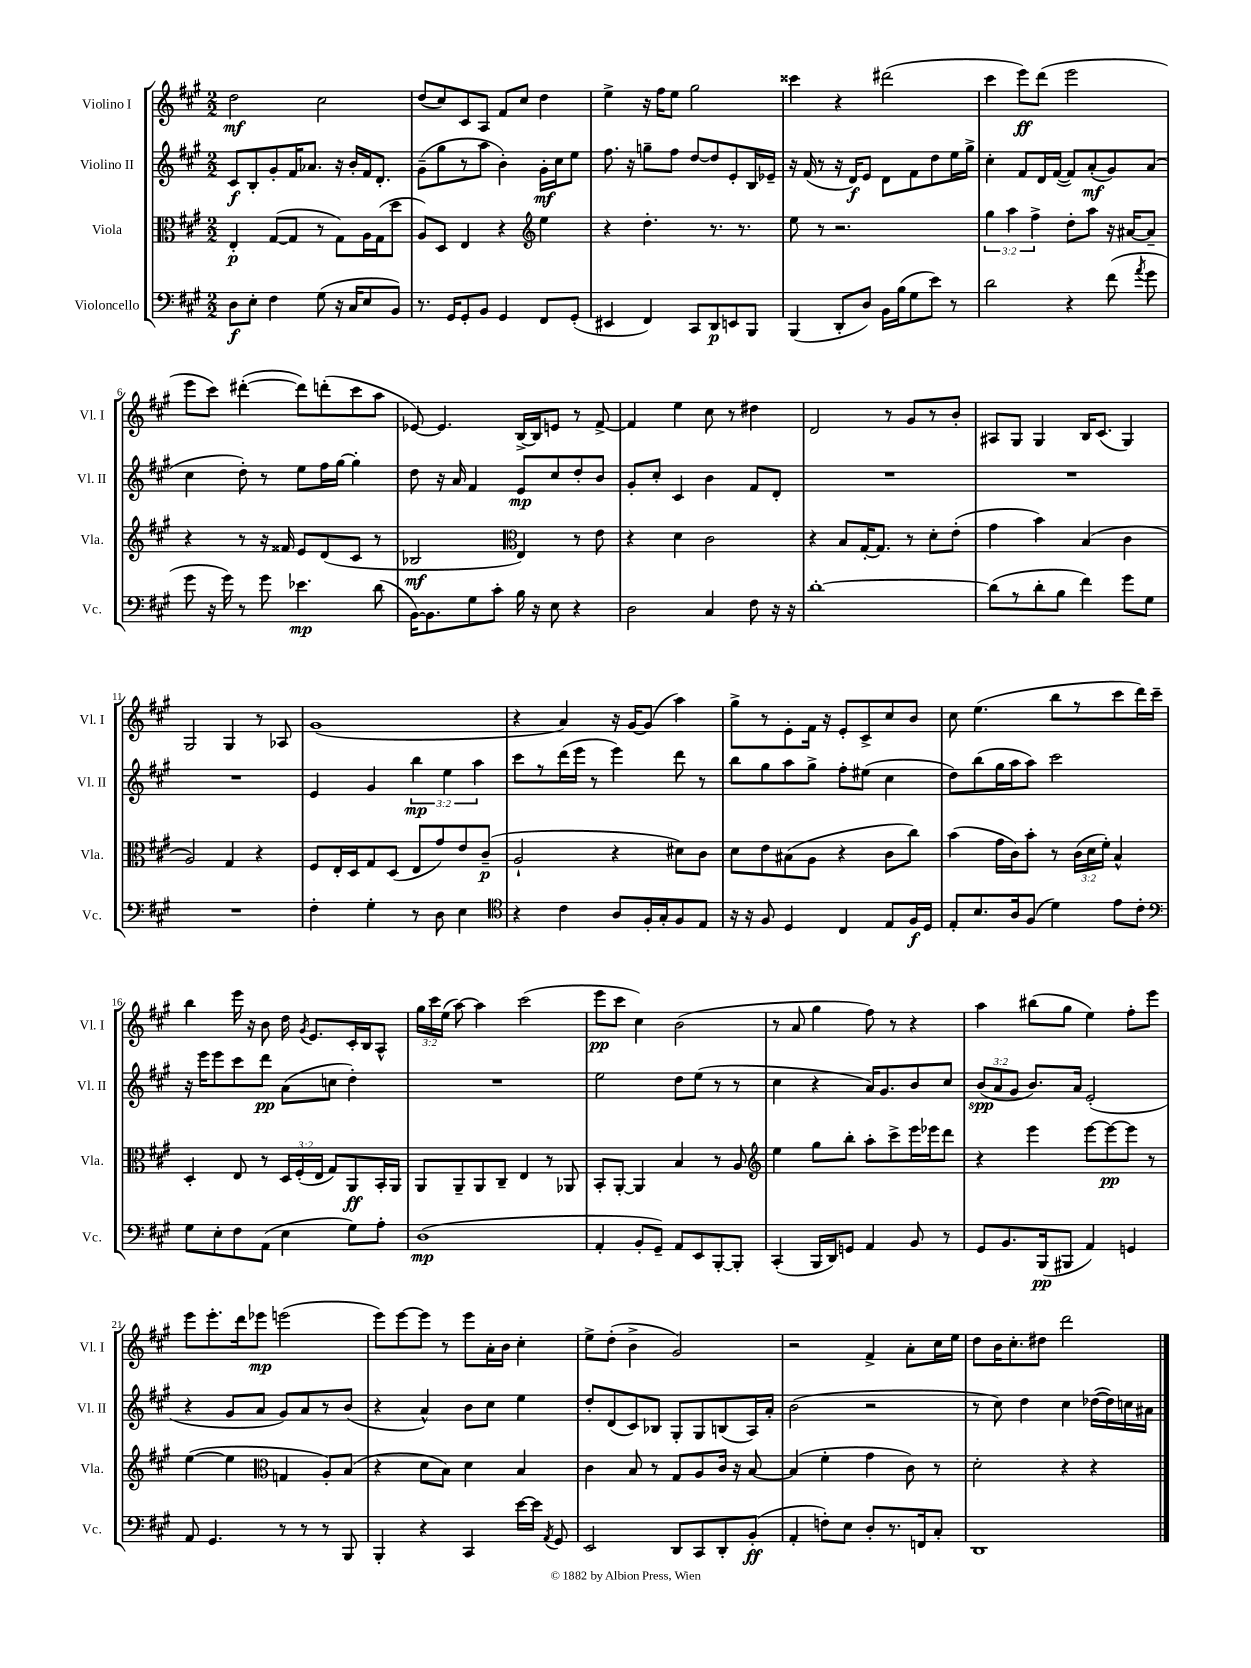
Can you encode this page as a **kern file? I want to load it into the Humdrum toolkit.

**kern	**kern	**kern	**kern
*staff4	*staff3	*staff2	*staff1
*clefF4	*clefC3	*clefG2	*clefG2
*k[f#c#g#]	*k[f#c#g#]	*k[f#c#g#]	*k[f#c#g#]
*M2/2	*M2/2	*M2/2	*M2/2
8D	4E'	8c#	2dd
8E'	.	8B'	.
4F#	([8G#	8g#'	.
.	8G#]	16f#	.
.	.	8.a-	.
(8G#	8r	.	2cc#
16r	8G#)	16r	.
16C#	.	16b'	.
8E	16A	16f#	.
.	(16G#	8.d'	.
8BB)	8dd	.	.
=	=	=	=
8.r	8A)	(8g#~	(8dd
.	8D	8gg#	8cc#)
16GG#	.	.	.
8GG#'	4E	8r	8c#
8BB	.	8aa	8A
4GG#	4r	4b')	8f#
.	.	.	8cc#
*	*clefG2	*	*
8FF#	4ee	16g#'	4dd
.	.	16cc#	.
(8GG#'	.	8ee	.
=	=	=	=
4EE#	4r	8.ff#	4ee^
.	.	16r	.
4FF#)	4.dd'	8gg~	16r
.	.	.	16ff#
.	.	8ff#	8ee
8CC#	.	[8dd	2gg#
8DD	8.r	8dd]	.
8EE	.	8e'	.
.	8.r	.	.
8BBB	.	16B	.
.	.	16e-~	.
=	=	=	=
(4BBB	8ee	16r	4ccc##
.	.	(16f#	.
.	8r	8r	.
8DD'	2.r	16r	4r
.	.	16d)	.
8D)	.	8e	.
16BB	.	8d	(2ddd#
(16B	.	.	.
8G#	.	8f#	.
8e)	.	8dd	.
8r	.	16ee	.
.	.	16gg#^	.
=	=	=	=
2d	6gg#	4cc#'	4ccc#
.	6aa	.	.
.	.	8f#	8eee)
.	6ff#^	.	.
.	.	16d	(8ddd
.	.	([16f#	.
4r	8dd'	8f#])	2eee
.	8aa	(8a'	.
(8f#	16r	8g#)	.
.	[16a#	.	.
8qa	.	.	.
8g#	8a#~]	(8a	.
=	=	=	=
8g#	4r	4cc#	8eee
16r	.	.	8ccc#)
16g#)	.	.	.
8r	8r	8dd')	([4ddd#'
8g#	16r	8r	.
.	16f##	.	.
4.e-	8e	8ee	8ddd#])
.	(8d	16ff#	(8ddd'
.	.	[16gg#	.
.	8c#	4gg#']	8ccc#
(8d	8r	.	8aa
=	=	=	=
[16BB)	2B-	8dd	[8e-)
8.BB]	.	.	.
.	.	16r	4.e-]
.	.	16a	.
8G#	.	4f#	.
8c#'	.	.	.
*	*clefC3	*	*
16B	4E)	8e	[16B^
16r	.	.	16B]
8E	.	8cc#	8e
4r	8r	8dd'	8r
.	8e	8b	[8f#^
=	=	=	=
2D	4r	8g#'	4f#]
.	.	8cc#'	.
.	4d	4c#	4ee
4C#	2c#	4b	8cc#
.	.	.	8r
8F#	.	8f#	4dd#
16r	.	8d'	.
16r	.	.	.
=	=	=	=
[1d'	4r	1r	2d
.	8B	.	.
.	[16G#'	.	.
.	8.G#]	.	.
.	.	.	8r
.	8r	.	8g#
.	8d'	.	8r
.	(8e'	.	8b'
=	=	=	=
(8d]	4g#	1r	8A#
8r	.	.	8G#
8d'	4b)	.	4G#
8B	.	.	.
4f#)	(4B	.	16B
.	.	.	(8.c#
8g#	4c#	.	4G#)
8G#	.	.	.
=	=	=	=
1r	2A)	1r	2G#
.	4G#	.	4G#
.	4r	.	8r
.	.	.	8A-
=	=	=	=
4F#'	8F#	4e	(1g#
.	16E'	.	.
.	16D	.	.
4G#'	8G#	4g#	.
.	(8D	.	.
8r	8E	6bb	.
8D	8g#)	.	.
.	.	6ee	.
4E	8e	.	.
.	.	6aa	.
.	(8c#~	.	.
=	=	=	=
*clefC4	*	*	*
4r	2A`	8ccc#	4r
.	.	8r	.
4c#	.	(16ddd	4a)
.	.	16eee	.
.	.	8r	.
8A	4r	4eee)	16r
.	.	.	[16g#
16F#'	.	.	(8g#]
16G#'	.	.	.
8F#	8d#)	8ddd	4aa)
8E	8c#	8r	.
=	=	=	=
16r	8d	8bb	8gg#^
16r	.	.	.
8F#	8e	8gg#	8r
4D	(8B#	8aa	8e'
.	8A	8gg#^	16f#
.	.	.	16r
4C#	4r	8ff#'	8e'
.	.	(8ee#	8c#^
8E	8c#	4cc#	8cc#
16F#	8cc#)	.	8b
16D	.	.	.
=	=	=	=
8E'	(4b	8dd)	8cc#
8.B	.	(8bb	(4.ee
.	16g#	16gg#	.
16A	16c#)	16aa	.
(8F#	8b'	8aa)	.
4d)	8r	2ccc#	8bb
.	(24c#	.	8r
.	24d	.	.
.	24f#')	.	.
8e	4B^^	.	8ccc#
8c#'	.	.	16ddd)
.	.	.	16ccc#~
=	=	=	=
*clefF4	*	*	*
8G#	4D'	16r	4bb
.	.	16eee	.
8E'	.	8eee	.
8F#	8E	8ccc#	16eee
.	.	.	16r
(8AA	8r	8ddd	8b
4E	24D	(8a	16dd
.	(24F#'	.	.
.	.	.	8qg#
.	.	.	8.e
.	24E	.	.
.	8G#)	8cc	.
8G#)	8AA	4dd')	16c#'
.	.	.	16B
8A'	16BB'	.	8A^^
.	16AA	.	.
=	=	=	=
(1D	8AA	1r	24gg#
.	.	.	24ccc#
.	.	.	(24ee
.	8AA~	.	[8aa)
.	8AA	.	4aa]
.	8C#~	.	.
.	4E	.	(2ccc#
.	8r	.	.
.	8AA-	.	.
=	=	=	=
4AA'	8BB'	2ee	8eee
.	[8AA'	.	8ccc#
8BB'	4AA]	.	4cc#)
8GG#~)	.	.	.
8AA	4B	8dd	(2b
8EE	.	(8ee	.
[8BBB'	8r	8r	.
8BBB']	8A	8r	.
=	=	=	=
*	*clefG2	*	*
(4CC#'	4ee	4cc#	8r
.	.	.	8a
16BBB	8gg#	4r	4gg#
16DD)	.	.	.
8GG	8bb'	.	.
4AA	8aa'	16a)	8ff#)
.	.	8.g#	.
.	8ccc#^	.	8r
8BB	16eee	8b	4r
.	16eee-	.	.
8r	8ddd	8cc#	.
=	=	=	=
8GG#	4r	(12b	4aa
.	.	12a	.
8.BB	.	.	.
.	.	12g#	.
.	4eee	8.b)	(8bb#
(16BBB	.	.	.
8BBB#	.	.	8gg#
.	.	16a	.
4AA)	[8eee	(2e'	4ee)
.	8eee_	.	.
4GG	8eee]	.	8ff#'
.	8r	.	8eee
=	=	=	=
8AA	([4ee	4r	8eee
4.GG#	.	.	8.eee'
.	4ee]	8g#	.
.	.	.	16ddd
.	.	8a	8eee-
*	*clefC3	*	*
8r	4G	8g#)	(2eee
8r	.	8a	.
8r	8A')	8r	.
8BBB	(8B	(8b	.
=	=	=	=
4BBB'	4r	4r	8eee)
.	.	.	[8eee
4r	8d	4a^^)	8eee]
.	8B)	.	8r
4CC#	4d	8b	8eee
.	.	8cc#	16a'
.	.	.	16b
[16e	4B	4ee	4cc#'
16e]	.	.	.
8qAA	.	.	.
8GG#	.	.	.
=	=	=	=
2EE	4c#	8dd'	8ee^
.	.	(8d	(8dd'
.	8B	8c#)	4b^
.	8r	8B-	.
8DD	8G#	8G#'	2g#)
8CC#	8A	8G#	.
8DD'	16c#	(8B	.
.	16r	.	.
(8BB'	[8B	16A)	.
.	.	16a'	.
=	=	=	=
4AA'	(4B]	(2b	2r
8F')	4f#'	.	.
8E	.	.	.
8D'	4g#	2r	4f#^
8.r	.	.	.
.	8c#)	.	8a'
16FF	.	.	.
8C#'	8r	.	16cc#
.	.	.	16ee
=	=	=	=
1DD	2d'	8r	8dd
.	.	8cc#)	16b
.	.	.	8.cc#'
.	.	4dd	.
.	.	.	8dd#
.	4r	4cc#	2ddd
.	4r	([16dd-	.
.	.	16dd-])	.
.	.	16cc	.
.	.	16a#	.
==	==	==	==
*-	*-	*-	*-
